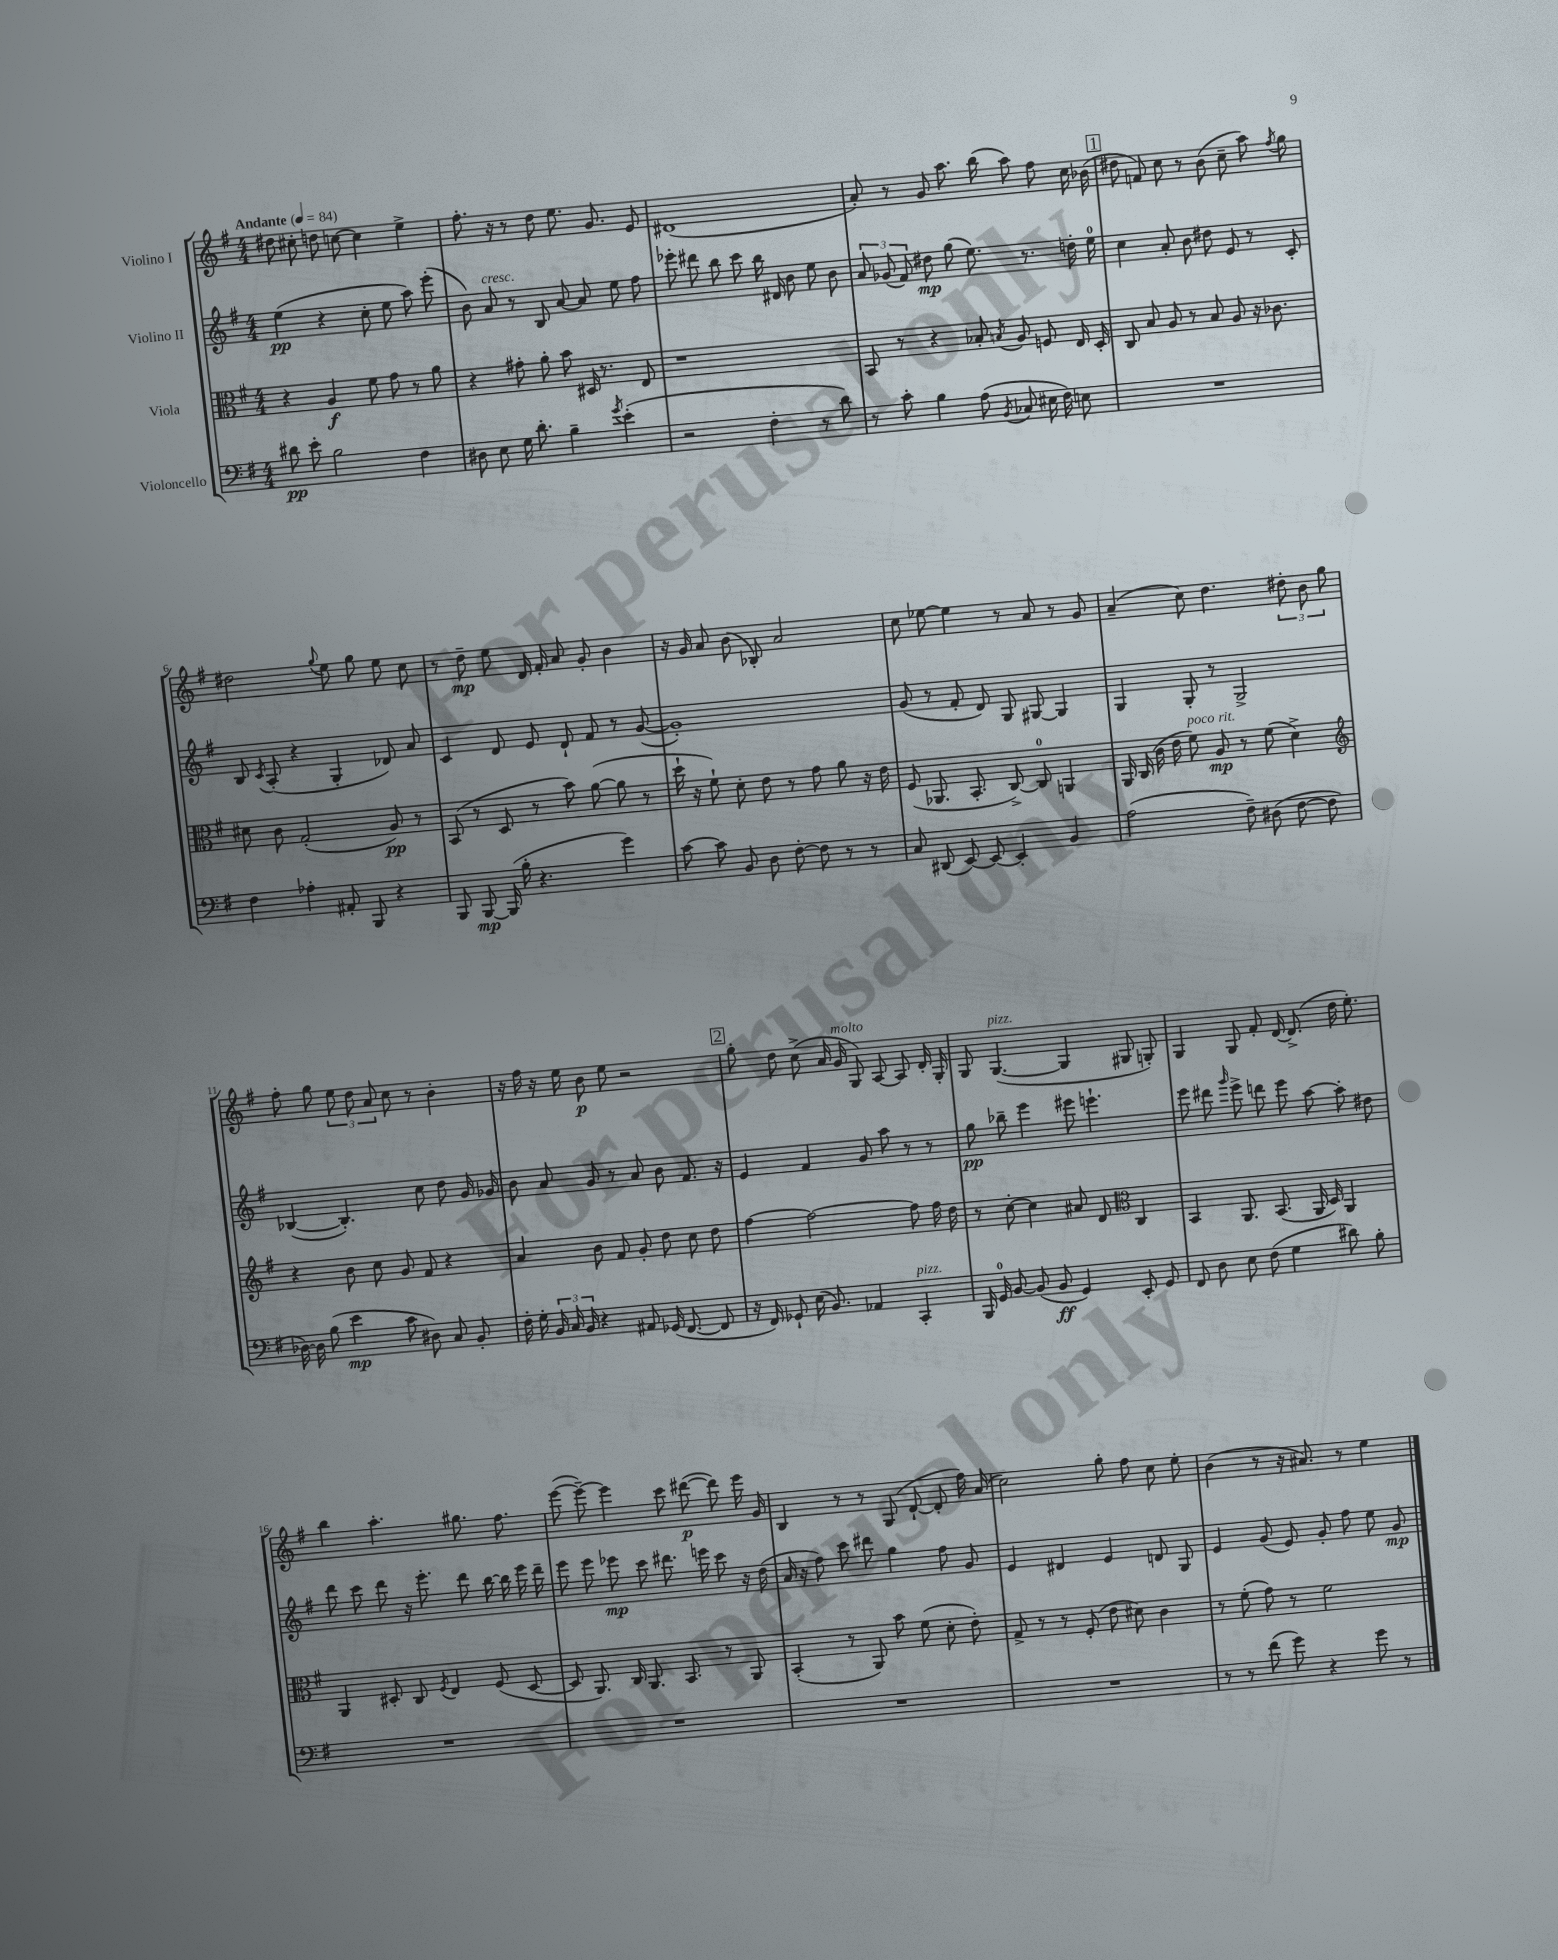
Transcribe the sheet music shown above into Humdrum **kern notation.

**kern	**kern	**kern	**kern
*staff4	*staff3	*staff2	*staff1
*clefF4	*clefC3	*clefG2	*clefG2
*k[f#]	*k[f#]	*k[f#]	*k[f#]
*M4/4	*M4/4	*M4/4	*M4/4
*MM84	*MM84	*MM84	*MM84
8d#	4r	(4ee	8dd#
8e'	.	.	8cc#'
2B	4A	4r	8dd
.	.	.	[8cc
.	8f#	8cc'	4cc]
.	8g	8ee	.
4F#	8r	8aa)	4ee^
.	8a	(8eee'	.
=	=	=	=
8D#	4r	8b)	8.ff#'
8E	.	8a	.
.	.	.	16r
16G	8g#'	8r	8r
8.d'	.	.	.
.	8a'	8B	8dd
4B~	8b	[8a	8.ee
.	16D#	8a]	.
.	8.r	.	8.g
8qg	.	.	.
(4e'	.	8ee	.
.	8E	8ff#	8e
=	=	=	=
2r	1r	8eee-'	(1d#
.	.	8ddd#	.
.	.	8bb	.
.	.	8ccc	.
4F#'	.	16bb	.
.	.	16d#	.
.	.	8b	.
8r	.	8ee	.
8d)	.	8b	.
=	=	=	=
8r	8BB	12a	8a')
.	.	(12g-	.
8c'	8r	.	8r
.	.	12f#)	.
4B	4r	8dd#	8g
.	.	(8gg	8.aa
(8A	8B-'	8.ee)	.
.	.	.	(16bb
8qBB	8qB	.	.
8C-	8A	.	8aa)
.	.	8.r	.
16E#	8F	.	8ff#
16F#)	.	.	.
8E	16E	16dd'	16cc
.	16D'	16ee	(16b-
=	=	=	=
1r	8C	4cc	8dd#
.	8B	.	8f)
.	8A	8a'	8cc
.	8r	8b	8r
.	8B	8dd#	(8b
.	8A	8e	8cc~
.	16r	8r	8aa)
.	8.c-	.	.
.	.	.	8qff#
.	.	8c'	8gg
=	=	=	=
4F#	8d#	8B	2dd#
.	.	8qc	.
.	8c	(8A'	.
4A-'	(2G'	4r	.
.	.	.	8qqgg
8AA#'	.	4G'	8ee
8BBB	.	.	8gg
4r	8A)	8d-)	8ee
.	8r	8a	8cc
=	=	=	=
8BBB	(8BB	4c	8r
[8BBB	8r	.	8dd~
(16BBB]	8D	8d	8ee
16B'	.	.	.
4.r	8r	8e	16d
.	.	.	16f#'
.	8b)	8d`	8a
.	([8a	8f#	8g'
4g)	8a]	8r	4b
.	8r	([8g	.
=	=	=	=
[8c	16dd`	1g'])	16r
.	16r	.	16g
8c]	8f#`)	.	8a
8BB	8d'	.	(8b
8D	8e	.	8B-')
[8F#'	8r	.	2a
8F#]	8g	.	.
8r	8a	.	.
8r	16r	.	.
.	16e	.	.
=	=	=	=
8C	(8F#	(8g	8cc
(8DD#	8.AA-	8r	[8ee-
[8EE)	.	8f#'	4ee-]
.	8.BB'	.	.
8EE_	.	8d)	.
4EE']	[8C^)	8G	8r
.	8C]	[8G#	8a
4BB	4AA	4G#]	8r
.	.	.	8g
=	=	=	=
(2A	16AA	4G	(4a~
.	(16C	.	.
.	16c	.	.
.	16e	.	.
.	8f#)	8G'	8cc)
.	8A	8r	4.dd
8F#~)	8r	2G^	.
(8D#	(8f#	.	.
[8F#	4d^)	.	12dd#'
.	.	.	12b
8F#]	.	.	.
.	.	.	12gg
=	=	=	=
*	*clefG2	*	*
[16D-)	4r	([4B-	8ff#'
16D-]	.	.	.
(8B	.	.	8gg
4e	8b	4.B-'])	12ee
.	.	.	12dd
.	8cc	.	.
.	.	.	12a
8c	8g	.	8cc
8D#)	8f#	8cc	8r
8C	4r	8dd	4b'
8BB'	.	16g	.
.	.	16g-	.
=	=	=	=
16F#'	4a	8b	16r
16G'	.	.	16ff#
24BB	.	8a	16r
24C	.	.	.
.	.	.	16ee
24BB	.	.	.
4r	8b	8g	8b
.	8f#	8r	8ee
8AA#	8g'	8a	2r
(16GG-	8dd	8b	.
[8.FF#	.	.	.
.	8cc	8.f#	.
8FF#]	8dd	.	.
.	.	16r	.
=	=	=	=
16r	[4ff#	4e	8gg'
16FF#)	.	.	.
8GG-`	.	.	8dd
(16E	2ff#_	4f#	(8cc^
8.BB)	.	.	.
.	.	.	16a
.	.	.	16g
4AA-	.	8g	8G)
.	.	8aa	[8A
4CC'	8ff#]	8r	8A]
.	16ff#	8r	16d'
.	16dd	.	16G'
=	=	=	=
16BBB	8r	8gg	8G
16GG	.	.	.
[8BB	[8cc'	8bb-~	([4.G
(8BB]	4cc]	4eee	.
8BB	.	.	.
4GG)	8a#	8eee#	4G]
.	8d	4.eee`	.
*	*clefC3	*	*
8EE'	4C	.	8G#
8GG	.	.	8G')
=	=	=	=
8FF#	4BB	8eee	4G
8D	.	8ddd#	.
.	.	16qqggg	.
8E	8.AA	8eee^	8G
(8F#	.	8ddd	8f#'
.	(8.BB	.	.
4G	.	8eee	[16d
.	.	.	(8.d^]
.	16AA	[8aa	.
.	16D)	.	.
8d#)	4AA	8aa']	16dd
.	.	.	8.ee')
8B'	.	8dd#	.
=	=	=	=
1r	4AA	8ddd	4bb
.	.	8ccc	.
.	8D#'	8ddd	4.aa'
.	8C	16r	.
.	.	8.eee'	.
.	8qF#	.	.
.	4E	.	.
.	.	8ddd	8.gg#
.	(8F#	[16bb	.
.	.	16bb]	8.ff#
.	[8D#	16eee	.
.	.	16ddd~	.
=	=	=	=
1r	8D#]	8eee	([8eee
.	8.AA)	8eee	8eee~_)
.	.	8eee-	4eee]
.	16C	.	.
.	8.AA	8ccc	.
.	.	8.ddd#	8ccc
.	8.BB	.	.
.	.	.	([8ddd#
.	.	16eee	.
.	8r	8ccc	8ddd#])
.	8AA	16r	16eee
.	.	(16dd	16g
=	=	=	=
1r	(4BB'	16a	4B
.	.	16r	.
.	.	8ff#)	.
.	8r	8ccc	8r
.	8AA)	8ddd#	8r
.	8b	4gg	(8G
.	(8f#	.	[8d`
.	8d'	8ff#	8d']
.	8e')	8g	16ff#)
.	.	.	(16a
=	=	=	=
1r	8G^	4e	2cc)
.	8r	.	.
.	8r	4d#	.
.	(8F#'	.	.
.	8e	4e	8gg'
.	8d#)	.	8ff#
.	4c	8d	8cc
.	.	8G	8ee'
=	=	=	=
8r	8r	4e	(4b
8r	(8f#'	.	.
(8f#	8g)	(8g	8r
8g)	8r	8e)	16r
.	.	.	8.a#)
4r	2f#	8g'	.
.	.	8ff#	8r
8g	.	8ee	4ee
8r	.	8g	.
==	==	==	==
*-	*-	*-	*-
